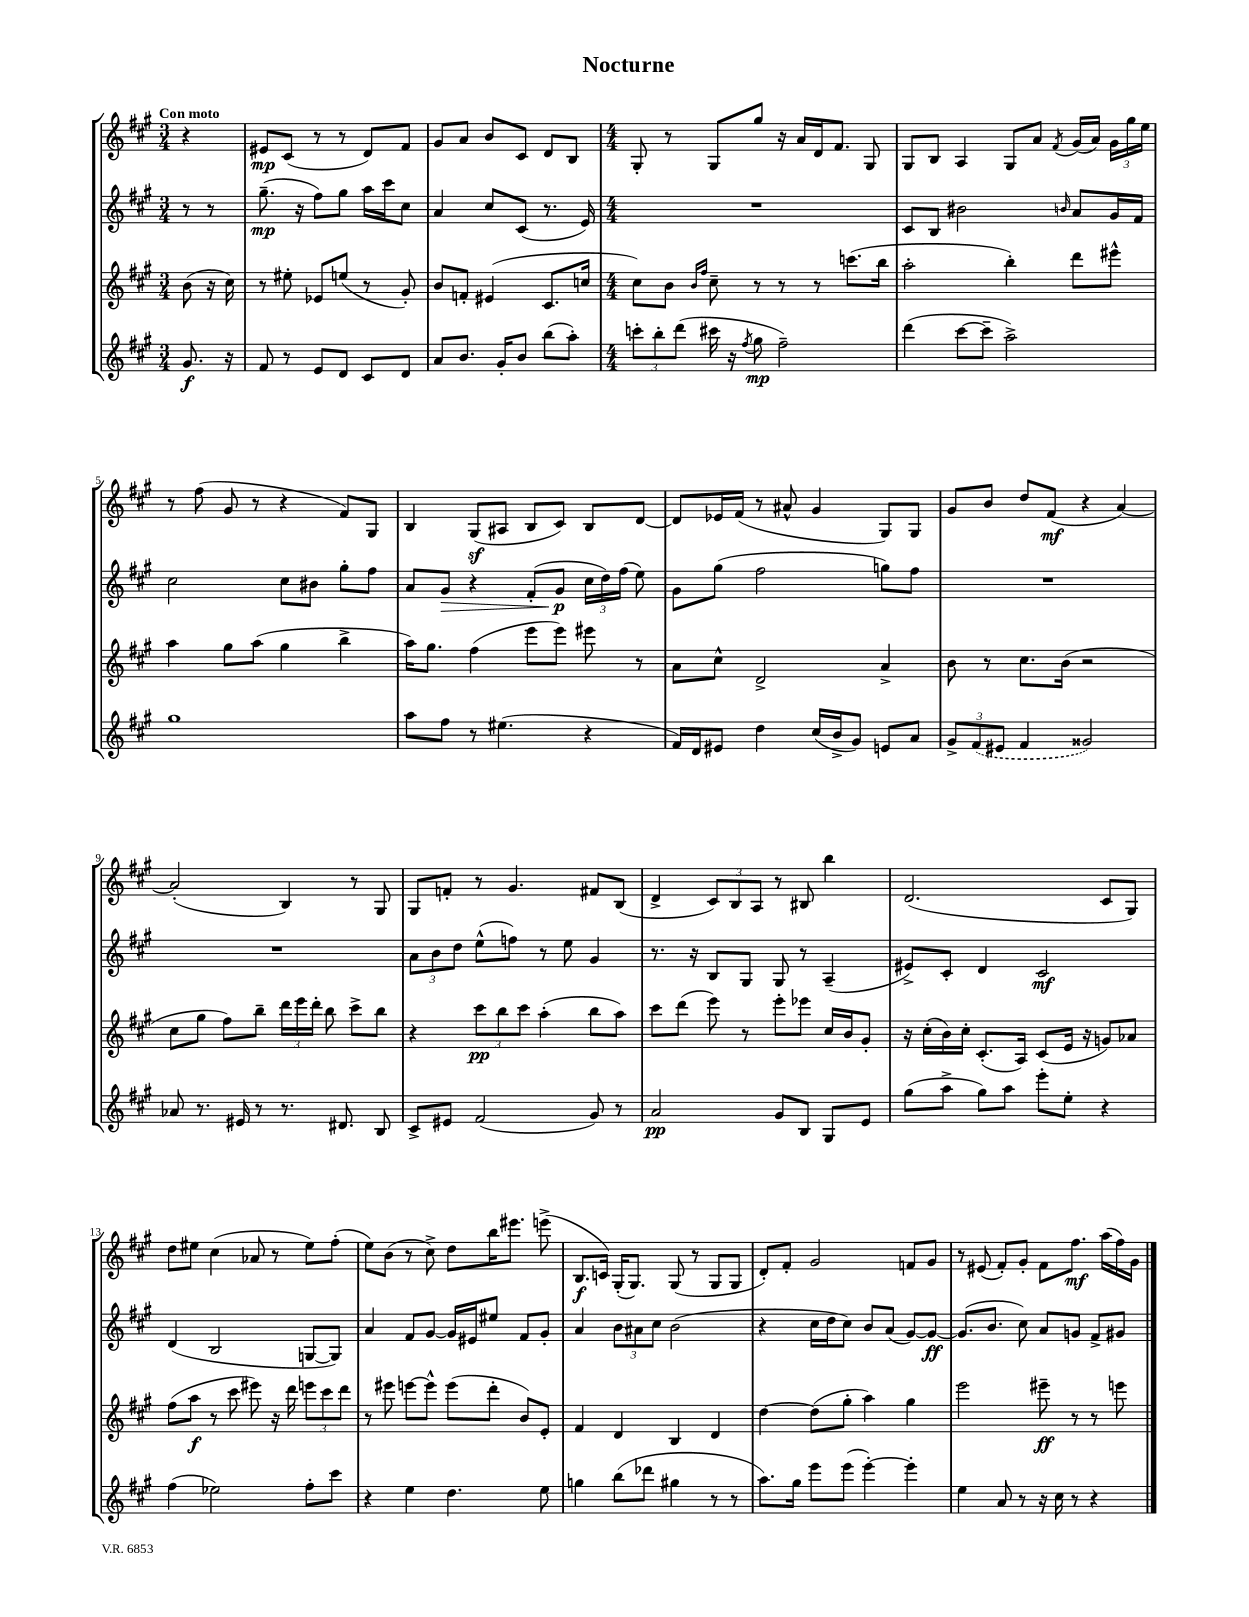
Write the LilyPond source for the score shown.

\header { title = "Nocturne" }
<<
\new StaffGroup <<
\new Staff = "s0" {
    \clef treble \key a \major \numericTimeSignature \time 3/4 \partial 4 \tempo "Con moto"
    \autoBeamOff r4 |
    eis'8[\mp cis'8]( r8 r8 d'8[) fis'8] |
    gis'8[ a'8] b'8[ cis'8] d'8[ b8] |
    \numericTimeSignature \time 4/4 gis8-. r8 gis8[ gis''8] r16 a'16[ d'16 fis'8.] gis8 |
    gis8[ b8] a4 gis8[ a'8] \acciaccatura { fis'8 } gis'16[( a'16]) \tuplet 3/2 { gis'16[ gis''16 e''16] } |
    r8 fis''8( gis'8 r8 r4 fis'8[) gis8] |
    b4 gis8[\sf( ais8] b8[ cis'8]) b8[ d'8]~ |
    d'8[ ees'16 fis'16]( r8 ais'8-^ gis'4 gis8[) gis8] |
    gis'8[ b'8] d''8[ fis'8]\mf( r4 a'4~) |
    a'2-.( b4) r8 gis8 |
    gis8[ f'8]-. r8 gis'4. fis'8[ b8]( |
    d'4-> \tuplet 3/2 { cis'8[) b8 a8] } r8 bis8 b''4 |
    d'2.( cis'8[ gis8]) |
    d''8[ eis''8] cis''4( aes'8 r8 eis''8[) fis''8]-.( |
    e''8[) b'8]( r8 cis''8->) d''8[ b''16 eis'''8.] e'''8->( |
    b8.[\f c'16]) gis16[-.( gis8.]) gis8( r8 gis8[ gis8] |
    d'8[-.) fis'8]-. gis'2 f'8[ gis'8] |
    r8 eis'8( fis'8[-.) gis'8]-. fis'8[ fis''8.]\mf a''16[( fis''16) gis'16] \bar "|." |
}
\new Staff = "s1" {
    \clef treble \key a \major \numericTimeSignature \time 3/4 \partial 4
    \autoBeamOff r8 r8 |
    gis''8.--\mp( r16 fis''8[) gis''8] a''16[ cis'''16 cis''8] |
    a'4 cis''8[ cis'8]( r8. e'16) |
    \numericTimeSignature \time 4/4 R1 |
    cis'8[ b8] bis'2 \grace { b'16 } a'8[ gis'16 fis'16] |
    cis''2 cis''8[ bis'8] gis''8[-. fis''8] |
    a'8[ gis'8]\> r4 fis'8[-.( gis'8]\p\! \tuplet 3/2 { cis''16[ d''16) fis''16]( } e''8) |
    gis'8[ gis''8]( fis''2 g''8[) fis''8] |
    R1 |
    R1 |
    \tuplet 3/2 { a'8[ b'8 d''8] } e''8[-^( f''8]) r8 e''8 gis'4 |
    r8. r16 b8[ gis8] gis8 r8 a4--( |
    eis'8[->) cis'8]-. d'4 cis'2\mf |
    d'4( b2 g8[~ g8]) |
    a'4 fis'8[ gis'8]~ gis'16[ eis'16 eis''8] fis'8[ gis'8]-. |
    a'4 \tuplet 3/2 { b'8[ ais'8 cis''8] } b'2( |
    r4 cis''16[ d''16 cis''8]) b'8[ a'8]( gis'8[~) gis'8]~\ff |
    gis'8.[( b'8.] cis''8) a'8[ g'8] fis'8[-> gis'8] \bar "|." |
}
\new Staff = "s2" {
    \clef treble \key a \major \numericTimeSignature \time 3/4 \partial 4
    \autoBeamOff b'8( r16 cis''16) |
    r8 eis''8-. ees'8[ e''8]( r8 gis'8-.) |
    b'8[ f'8]-. eis'4( cis'8.[ c''16] |
    \numericTimeSignature \time 4/4 cis''8[) b'8] \grace { b'16[ fis''16] } cis''8-- r8 r8 r8 c'''8.[( b''16] |
    a''2-. b''4-.) d'''8[ eis'''8]-^ |
    a''4 gis''8[ a''8]( gis''4 b''4-> |
    a''16[) gis''8.] fis''4( e'''8[ e'''8]) eis'''8 r8 |
    a'8[ cis''8]-^ d'2-> a'4-> |
    b'8 r8 cis''8.[ b'16]( r2 |
    cis''8[ gis''8] fis''8[) b''8]-- \tuplet 3/2 { d'''16[ e'''16 d'''16]-. } b''8 cis'''8[-> b''8] |
    r4 \tuplet 3/2 { cis'''8[\pp b''8 cis'''8] } a''4-.( b''8[ a''8]) |
    cis'''8[ d'''8]( e'''8) r8 e'''8[-. ees'''8] cis''16[ b'16 gis'8]-. |
    r16 cis''16[-.( b'16) cis''16]-. cis'8.[-.( a16]) cis'8[( e'16] r16 g'8[) aes'8] |
    fis''8[( a''8]\f r8 cis'''8 eis'''8) r16 d'''16 \tuplet 3/2 { e'''8[ cis'''8 d'''8] } |
    r8 eis'''8 e'''8[~ e'''8]-^ e'''8[( d'''8]-. b'8[) e'8]-. |
    fis'4 d'4 b4 d'4 |
    d''4~ d''8[( gis''8]-. a''4) gis''4 |
    e'''2 eis'''8--\ff r8 r8 e'''8 \bar "|." |
}
\new Staff = "s3" {
    \clef treble \key a \major \numericTimeSignature \time 3/4 \partial 4
    \autoBeamOff gis'8.\f r16 |
    fis'8 r8 e'8[ d'8] cis'8[ d'8] |
    a'8[ b'8.] gis'16[-. b'8] b''8[( a''8]-.) |
    \numericTimeSignature \time 4/4 \tuplet 3/2 { c'''8[-. b''8-. d'''8]( } cis'''16 r16 \acciaccatura { fis''8 } gis''8\mp fis''2--) |
    d'''4( cis'''8[~ cis'''8]-- a''2->) |
    gis''1 |
    a''8[ fis''8] r8 eis''4.( r4 |
    fis'16[) d'16 eis'8] d''4 cis''16[( b'16-> gis'8]) e'8[ a'8] |
    \tuplet 3/2 { gis'8[-> \once \slurDashed fis'8( eis'8] } fis'4 gisis'2) |
    aes'8 r8. eis'16 r8 r8. dis'8. b8 |
    cis'8[-> eis'8] fis'2( gis'8) r8 |
    a'2\pp gis'8[ b8] gis8[ e'8] |
    gis''8[( a''8]-> gis''8[) a''8] e'''8[-. e''8]-. r4 |
    fis''4( ees''2) fis''8[-. cis'''8] |
    r4 e''4 d''4. e''8 |
    g''4 b''8[( des'''8] gis''4 r8 r8 |
    a''8.[) gis''16] e'''8[ e'''8]( e'''4~-.) e'''4-. |
    e''4 a'8 r8 r16 cis''16 r8 r4 \bar "|." |
}
>>
>>
